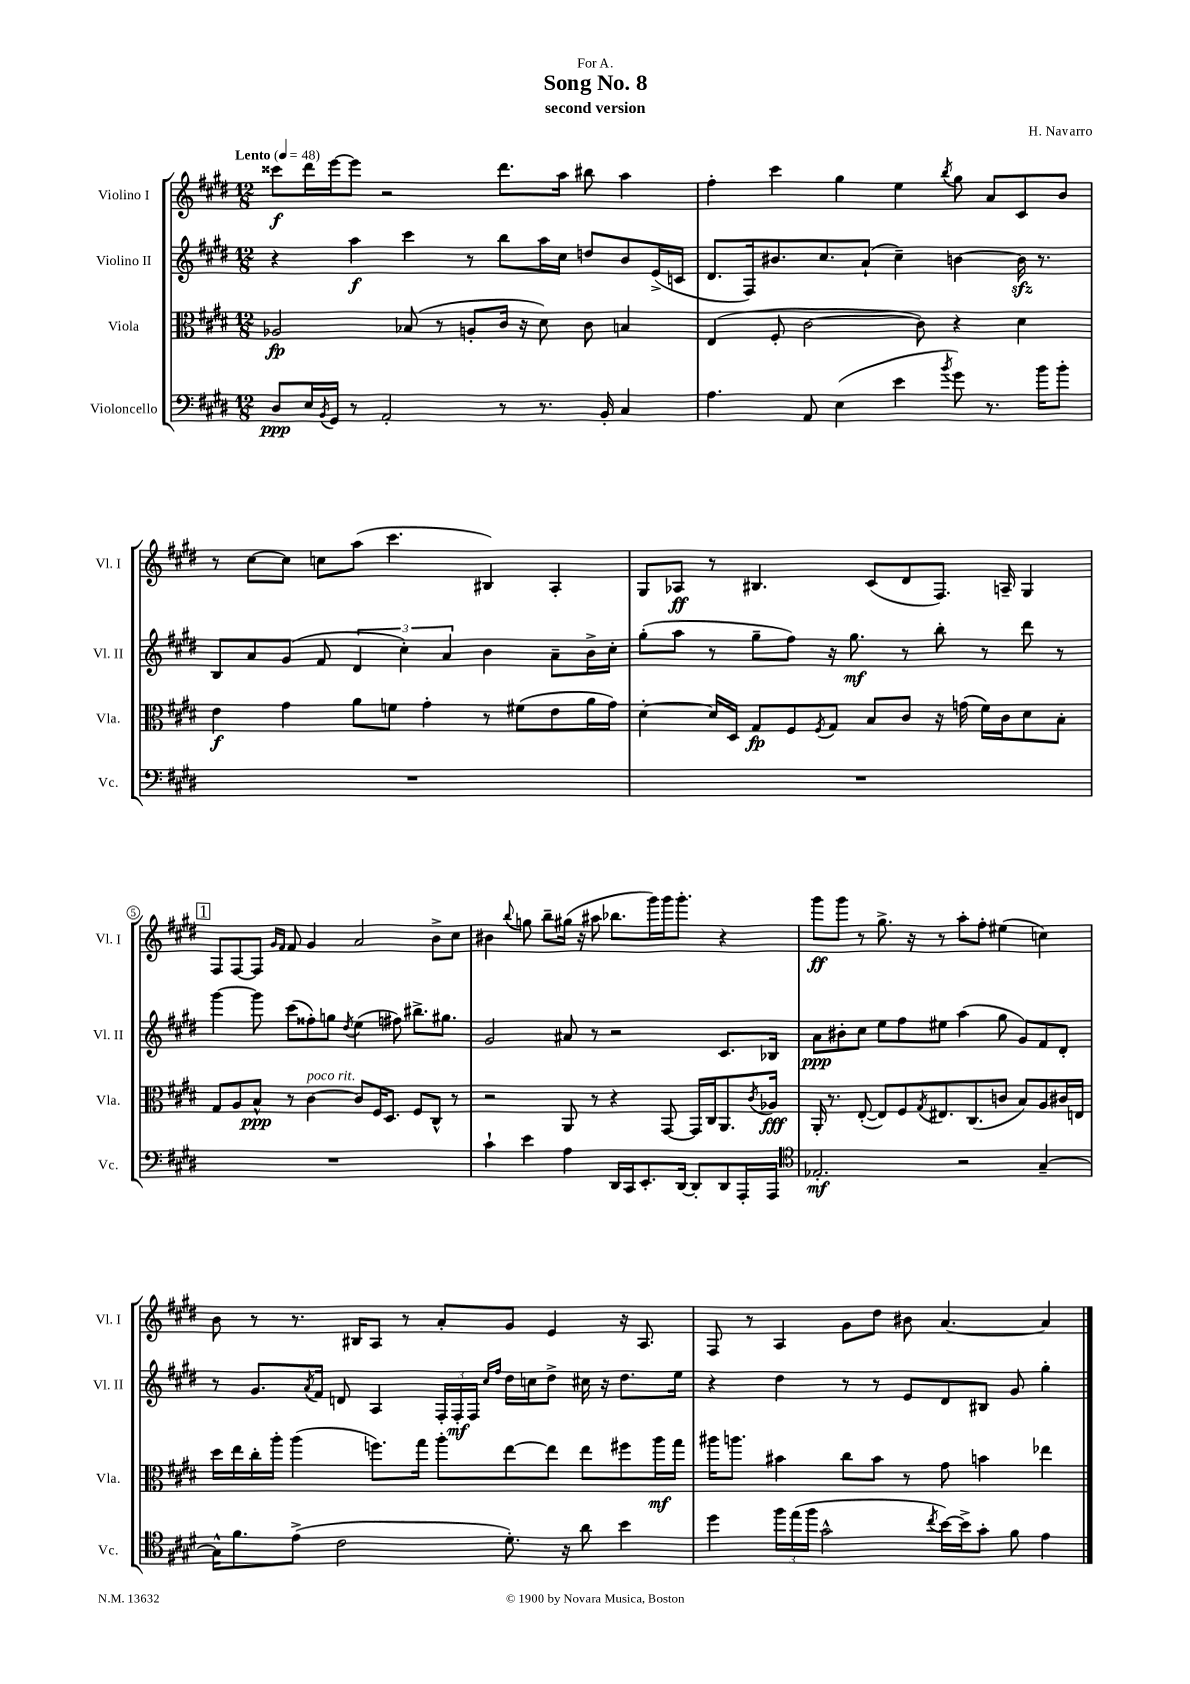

**kern	**kern	**kern	**kern
*staff4	*staff3	*staff2	*staff1
*clefF4	*clefC3	*clefG2	*clefG2
*k[f#c#g#d#]	*k[f#c#g#d#]	*k[f#c#g#d#]	*k[f#c#g#d#]
*M12/8	*M12/8	*M12/8	*M12/8
*MM48	*MM48	*MM48	*MM48
8D#	2A-	4r	8ccc##
16E	.	.	16ddd#
8qBB	.	.	.
16GG#	.	.	[16eee
8r	.	4aa	8eee]
2AA'	.	.	2r
.	(8B-	4ccc#	.
.	8r	.	.
.	8A'	8r	.
8r	16c#	8bb	8.ddd#
.	16r	.	.
8.r	8d#)	16aa	.
.	.	16cc#	16aa
.	8c#	8dd	8bb#
16BB'	.	.	.
4C#	4B	8b	4aa
.	.	(16e^	.
.	.	16c	.
=	=	=	=
4.A	(4E	8.d#	4ff#'
.	.	16F#)	.
.	8F#'	8.b#	4ccc#
8AA	[2c#	.	.
.	.	8.cc#	.
(4E	.	.	4gg#
.	.	(8a`	.
4e	.	4cc#~)	4ee
.	8c#])	.	.
8qb	.	.	8qbb
8g#)	4r	[4b	8gg#
8.r	.	.	8a
.	4d#	16b]	8c#
16b	.	8.r	.
8b'	.	.	8b
=	=	=	=
1.r	4e	8B	8r
.	.	8a	[8cc#
.	4g#	(8g#	8cc#]
.	.	8f#	8cc
.	8a	6d#	(8aa
.	8f	.	4.ccc#
.	.	6cc#')	.
.	4g#'	.	.
.	.	6a	.
.	8r	4b	4B#)
.	(8f#	.	.
.	8e	8a~	4A'
.	16a	16b^	.
.	16g#)	16cc#'	.
=	=	=	=
1.r	[4d#'	(8gg#'	8G#
.	.	8aa	8A-
.	16d#]	8r	8r
.	16D#	.	.
.	8G#	8gg#~	4.B#
.	8F#	8ff#)	.
.	8qF#	.	.
.	8G#	16r	.
.	.	8.gg#	.
.	8B	.	(8c#
.	8c#	8r	8d#
.	16r	8bb'	8.F#)
.	(16g	.	.
.	16f#)	8r	.
.	16c#	.	16A~
.	8d#	8ddd#	4G#
.	8B'	8r	.
=	=	=	=
1.r	8G#	[4ggg#	8F#
.	8A	.	[8F#
.	8B^^	8ggg#]	8F#]
.	.	.	16qqg#
.	.	.	16qqf#
.	8r	(8ccc#	8f#
.	[4c#	8ff##')	4g#
.	.	8gg	.
.	.	8qdd#	.
.	8c#]	(4ee	2a
.	16F#	.	.
.	8.D#	.	.
.	.	8ff#)	.
.	8F#	8.bb#^	.
.	8C#^^	.	8b^
.	.	8.gg#	.
.	8r	.	8cc#
=	=	=	=
4c#`	2r	2g#	4b#
.	.	.	8qqbb
4e	.	.	8gg
.	.	.	8bb~
4A	8AA	8a#	(16gg#
.	.	.	16r
.	8r	8r	8aa#
16DD#	4r	2r	8.bb-
16CC#	.	.	.
8.EE'	.	.	.
.	.	.	16ggg#)
.	[8GG#	.	16ggg#
[16DD#	.	.	8.ggg#'
8DD#']	16GG#]	.	.
.	16C#	.	.
8DD#	8.AA	8.c#	4r
16AAA'	.	.	.
.	8qc#	.	.
16AAA	16A-	16B-	.
=	=	=	=
*clefC4	*	*	*
2.E-'	16AA'	8a	8ggg#
.	8.r	.	.
.	.	8b#'	8ggg#
.	([8E'	8cc#	8r
.	8E])	8ee	8.gg#^
.	8F#	8ff#	.
.	.	.	16r
.	8qG#	.	.
.	8.E#	8ee#	8r
2r	.	(4aa	8aa'
.	(8.C#	.	.
.	.	.	8ff#'
.	8c	8gg#	(4ee#
.	8B)	8g#)	.
[4G#~	8A	8f#	4cc)
.	16c#	8d#'	.
.	16E	.	.
=	=	=	=
16G#^^]	16dd#	8r	8b
8.f#	16ee	.	.
.	16cc#'	8.g#	8r
.	16aa'	.	.
(8e^	(4aa	.	8.r
.	.	8qa	.
.	.	16f#	.
2c#	.	8d	.
.	.	.	16B#
.	8.ff)	4A	8A
.	.	.	8r
.	16gg#	.	.
.	8aa'	24F#'	8a'
.	.	24F#'	.
.	.	24F#	.
.	.	16qqcc#	.
.	.	16qqff#	.
8.d#')	[8ee	16dd#	8g#
.	.	16cc	.
.	8ee]	8dd#^	4e
16r	.	.	.
8a	8ee	16cc#	.
.	.	16r	.
4b	8ff#	8.dd#	16r
.	.	.	8.A
.	16aa	.	.
.	16gg#	16ee	.
=	=	=	=
4dd#	16aa#	4r	8F#
.	8.aa	.	.
.	.	.	8r
24ff#	4b#	4dd#	4A
(24ee	.	.	.
24ff#	.	.	.
2g#^^	.	.	.
.	8cc#	8r	8g#
.	8b#	8r	8dd#
.	8r	8e	8b#
8qcc#	.	.	.
[16b)	8g#	8d#	[4.a
16b^]	.	.	.
8g#'	4b	8B#	.
8f#	.	8g#	.
4e	4ee-	4gg#'	4a]
==	==	==	==
*-	*-	*-	*-
